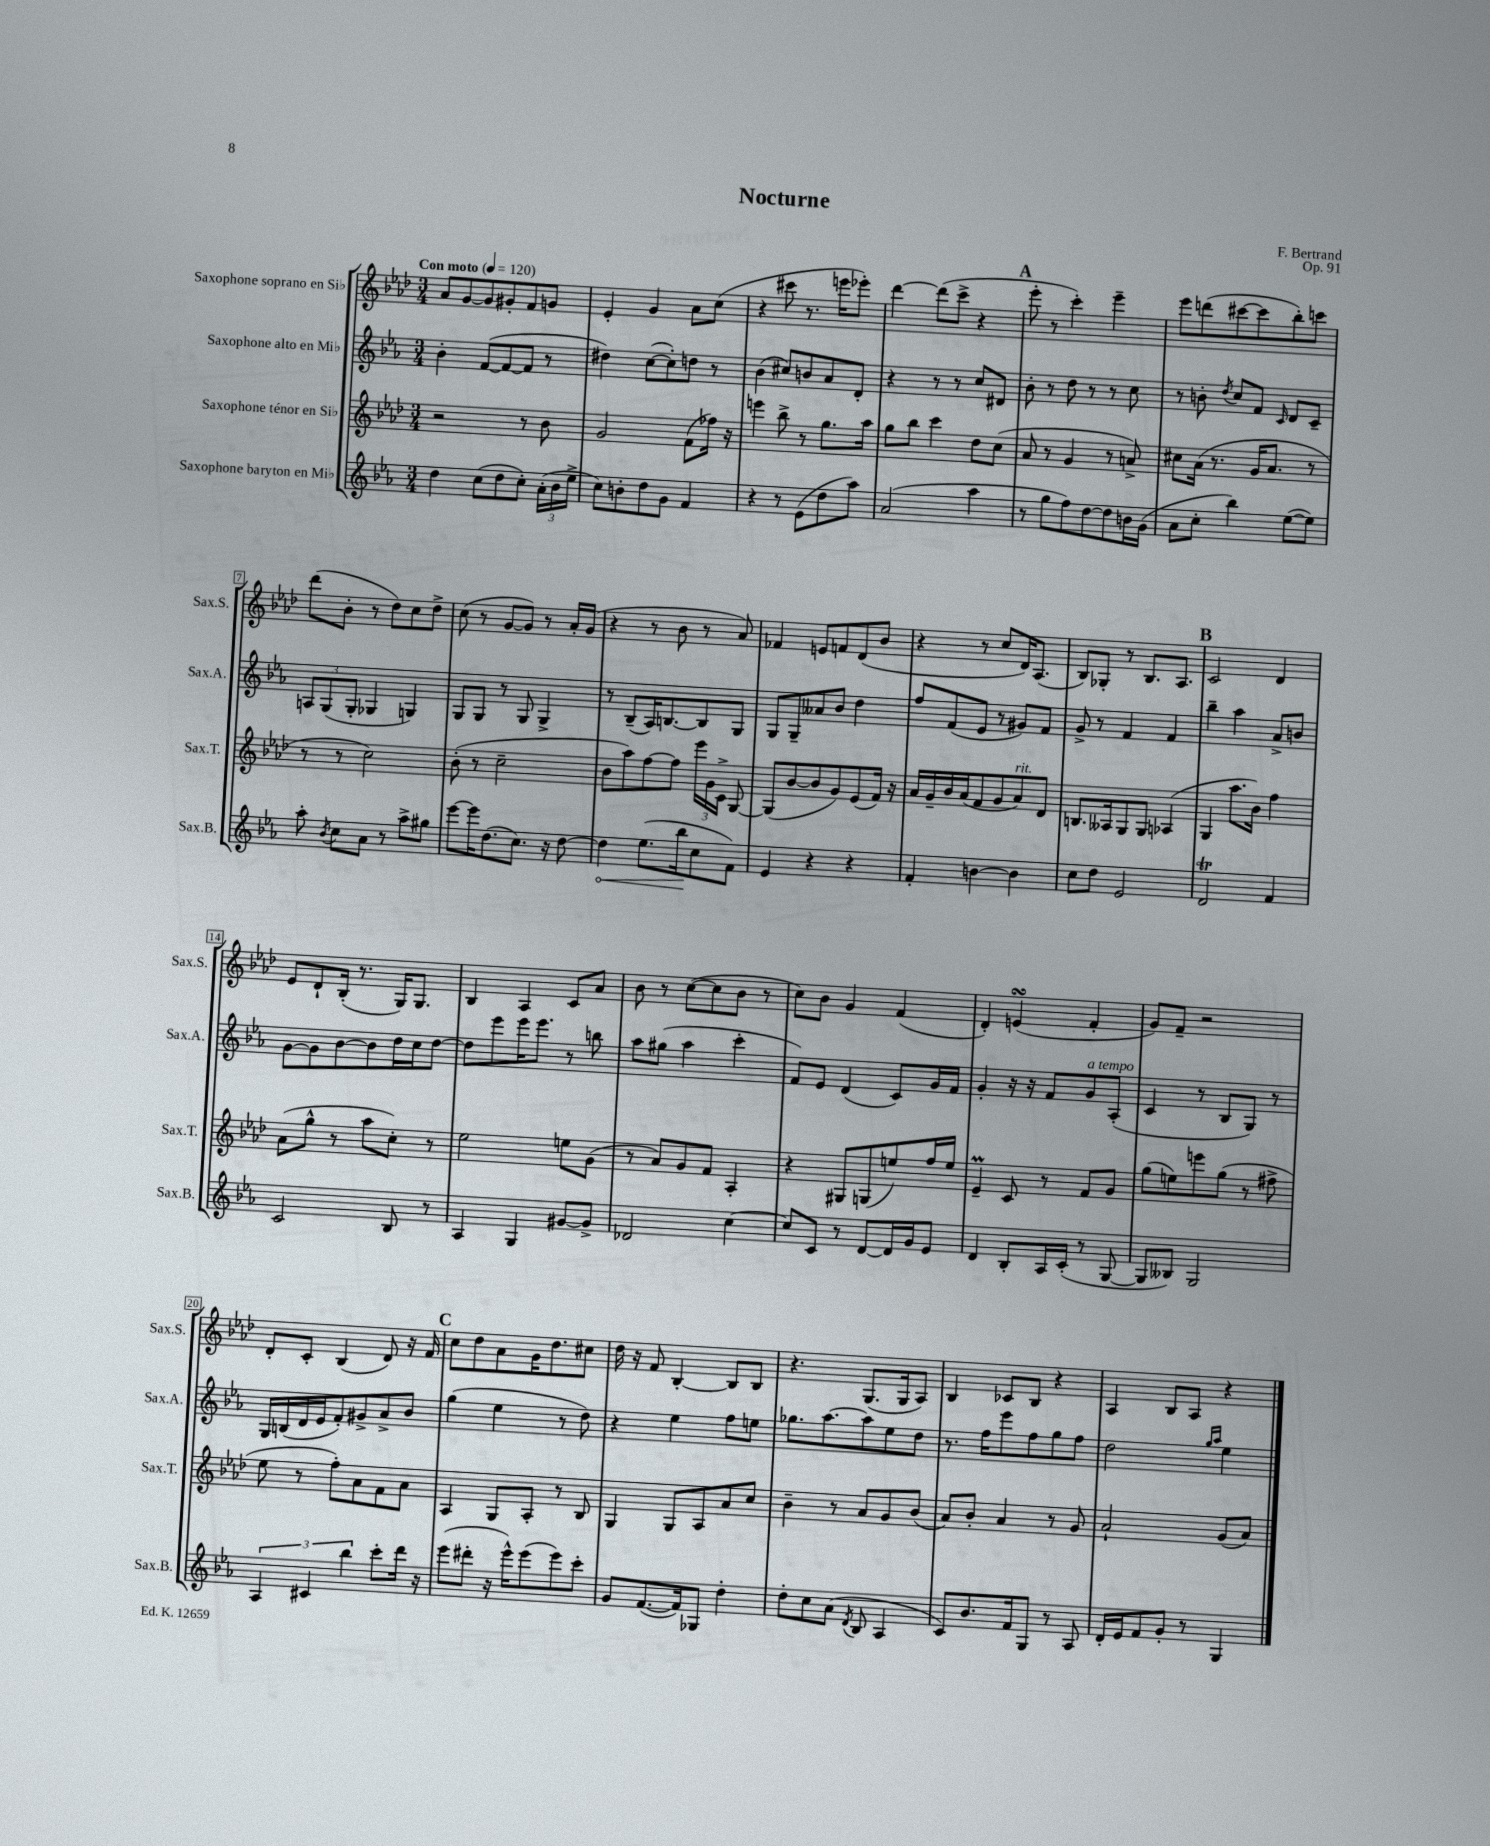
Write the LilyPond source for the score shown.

\header { title = "Nocturne" composer = "F. Bertrand" opus = "Op. 91" }
<<
\new StaffGroup <<
\new Staff = "s0" \with { instrumentName = "Saxophone soprano en Sib" shortInstrumentName = "Sax.S." } {
    \clef treble \key aes \major \numericTimeSignature \time 3/4 \tempo "Con moto" 4 = 120
    \autoBeamOff aes'8[ g'8~ g'8 gis'8-. f'8 g'8] |
    ees'4-. g'4 aes'8[ c''8]( |
    r4 cis'''8 r8. e'''16[ ees'''8]-.) |
    des'''4~ des'''8[( c'''8]-> r4 |
    \mark \markup { \bold "A" } ees'''8-. r8 c'''4-.) ees'''4-- |
    ees'''8[ d'''8( cis'''8~ cis'''8 bes''8-.) c'''8] |
    des'''8[( bes'8]-. r8 des''8[) c''8 des''8]-> |
    c''8( r8 g'8[~ g'8]) r8 aes'16[-. g'16]( |
    r4 r8 bes'8 r8 aes'8) |
    fes'4 e'8[ f'8 des'8( bes'8] |
    r4 r8 c''8[ des'16) aes8.]( |
    bes8[) ges8]-. r8 bes8.[ aes8.] |
    \mark \markup { \bold "B" } c'2 des'4 |
    ees'8[ des'8-! bes16]-.( r8. g16[) g8.] |
    bes4 aes4 c'8[ aes'8] |
    bes'8 r8 c''8[~( c''8 bes'8] r8 |
    c''8[) bes'8] g'4 f'4( |
    des'4-.) e'4\turn( f'4-. |
    g'8[) f'8]-- r2 |
    des'8[-. c'8]-. bes4( des'8) r16 f'16 |
    \mark \markup { \bold "C" } c''8[ des''8 aes'8 g'16 des''8. cis''8] |
    des''16 r16 f'8 bes4~-. bes8[ bes8] |
    r4. g8.[( g16 aes8]) |
    bes4 ces'8[ bes8] r4 |
    aes4 bes8[ aes8] r4 \bar "|." |
}
\new Staff = "s1" \with { instrumentName = "Saxophone alto en Mib" shortInstrumentName = "Sax.A." } {
    \clef treble \key ees \major \numericTimeSignature \time 3/4
    \autoBeamOff bes'4-. f'8[~( f'8~ f'8] r8 |
    dis''4) c''8[~( c''8-.) d''8] r8 |
    bes'4( cis''8[) b'8 aes'8 d'8]-. |
    r4 r8 r8 c''8[ dis'8] |
    \mark \markup { \bold "A" } bes'8-. r8 d''8 r8 r8 c''8 |
    r8 b'8-. \acciaccatura { d''8 } c''8[ f'8] \grace { c'16 } d'8[ c'8]-- |
    \tuplet 3/2 { a8[ g8( g8]-. } ges4 g4) |
    g8[ g8] r8 g8 g4-> |
    r8 bes8[--( aes16) b8.~ b8 g8] |
    g8[ g8-- aeses'8 bes'8] d''4 |
    f''8[ f'8( ees'8] r8 gis'8[) f'8] |
    g'8-> r8 f'4 f'4 |
    \mark \markup { \bold "B" } bes''4-- aes''4 aes'8[-> b'8] |
    g'8[~ g'8 bes'8~ bes'8 d''16 c''16 d''8]~ |
    d''8[ ees'''8 ees'''16 ees'''8.] r8 b''8 |
    aes''8[ gis''8]( aes''4 c'''4-. |
    f'8[) ees'8] d'4( c'8[) g'16 f'16] |
    g'4-. r16 r16 f'8[ g'8^\markup { \italic "a tempo" } aes8]-.( |
    c'4 r8 bes8[ g8]) r8 |
    g16[ b16( d'16 ees'16 f'8-.) gis'8-> aes'8-> bes'8] |
    \mark \markup { \bold "C" } g''4( ees''4 r8 d''8) |
    r4 ees''4 f''8[ e''8] |
    ges''8.[ aes''8.~ aes''8 ees''8 d''8] |
    r8. f''16[ ees'''8 f''8 g''8 f''8] |
    d''2 \grace { g''16[ aes''16] } ees''4 \bar "|." |
}
\new Staff = "s2" \with { instrumentName = "Saxophone ténor en Sib" shortInstrumentName = "Sax.T." } {
    \clef treble \key aes \major \numericTimeSignature \time 3/4
    \autoBeamOff r2 r8 bes'8 |
    g'2 f'8[( fes''16]) r16 |
    e'''4 bes''8-> r8 g''8.[ aes''16] |
    g''8[ bes''8] c'''4 des''8[ c''8]( |
    \mark \markup { \bold "A" } aes'8 r8 g'4 r8 a'8->) |
    cis''8[ aes'16]( r8. g'16[ aes'8.] r8 |
    r8 r8 c''2) |
    bes'8-.( r8 c''2-- |
    bes'8[ aes''8) f''8~ f''8] \tuplet 3/2 { ees'''16[ g'16 c'16]-> } g8~ |
    g8[( bes'8~ bes'8 g'8) ees'8( f'16]) r16 |
    aes'16[ g'16-- bes'16 aes'16( f'8 g'8 aes'8^\markup { \italic "rit." }) des'8] |
    b8.[ aeses16 g8 g8] aes4( |
    \mark \markup { \bold "B" } g4 aes''8.[ bes'16]) f''4 |
    aes'8[( g''8]-^ r8 aes''8[ c''8]-.) r8 |
    ees''2 e''8[ g'8]( |
    r8 aes'8[) g'8 f'8] aes4-. |
    r4 gis8[ g8( e''8) f''16 e''16] |
    ees'4--\prall c'8 r8 f'8[ g'8] |
    g''8[( e''8) e'''8 g''8]( r8 fis''8-> |
    ees''8 r8 f''8[-.) aes'8 f'8 aes'8] |
    \mark \markup { \bold "C" } aes4 g8[ aes8]-. r8 bes8 |
    g4 g8[ aes8 aes'8 c''8] |
    bes'4-- r8 aes'8[ g'8 bes'8]( |
    aes'8[) bes'8]-. aes'4 r8 g'8 |
    aes'2-! g'8[( aes'8]) \bar "|." |
}
\new Staff = "s3" \with { instrumentName = "Saxophone baryton en Mib" shortInstrumentName = "Sax.B." } {
    \clef treble \key ees \major \numericTimeSignature \time 3/4
    \autoBeamOff d''4 c''8[( d''8 c''8]-.) \tuplet 3/2 { aes'16[-.( bes'16 ees''16]-> } |
    c''8[) b'8-. d''8 g'8] f'4 |
    r4 r8 ees'8[( d''8 aes''8]) |
    aes'2( aes''4 |
    \mark \markup { \bold "A" } r8 g''8[ f''8) d''8~ d''8 b'16 g'16]( |
    aes'8[ c''8]-. bes''4) ees''8[~( ees''8]) |
    aes''8-. \acciaccatura { bes'8 } c''8[ aes'8] r8 aes''8[-> gis''8] |
    ees'''8[~ ees'''16 d''8.( c''8.]) r16 d''8~ |
    \once \override Hairpin.circled-tip = ##t d''4\< ees''8.[( bes''16\! c''8 f'8]) |
    ees'4 r4 r4 |
    f'4-. b'4~ b'4 |
    c''8[ d''8] ees'2 |
    \mark \markup { \bold "B" } d'2\trill f'4 |
    c'2 bes8 r8 |
    aes4 g4 gis'8[~ gis'8]-> |
    des'2 c''4~ |
    c''8[ c'8] r8 d'8[~ d'16 g'16 ees'8] |
    d'4 bes8[-. aes16 c'16]-.( r8 g8~ |
    g8[ beses8]) g2 |
    \tuplet 3/2 { aes4 cis'4 bes''4 } c'''8[-. d'''16] r16 |
    \mark \markup { \bold "C" } ees'''8[( dis'''8]-. r16 ees'''16[-^) ees'''8( ees'''8) c'''8]-. |
    g'8[ f'8.~( f'16) ges8] d''4-. |
    d''8[-. c''8 aes'8]( \acciaccatura { d'8 } bes8 aes4 |
    c'8[) bes'8. f'16 g8] r8 aes8 |
    d'16[-. ees'16 f'8 g'8]-. r8 g4 \bar "|." |
}
>>
>>
\layout { \context { \Score \override BarNumber.stencil = #(make-stencil-boxer 0.1 0.3 ly:text-interface::print) } }
